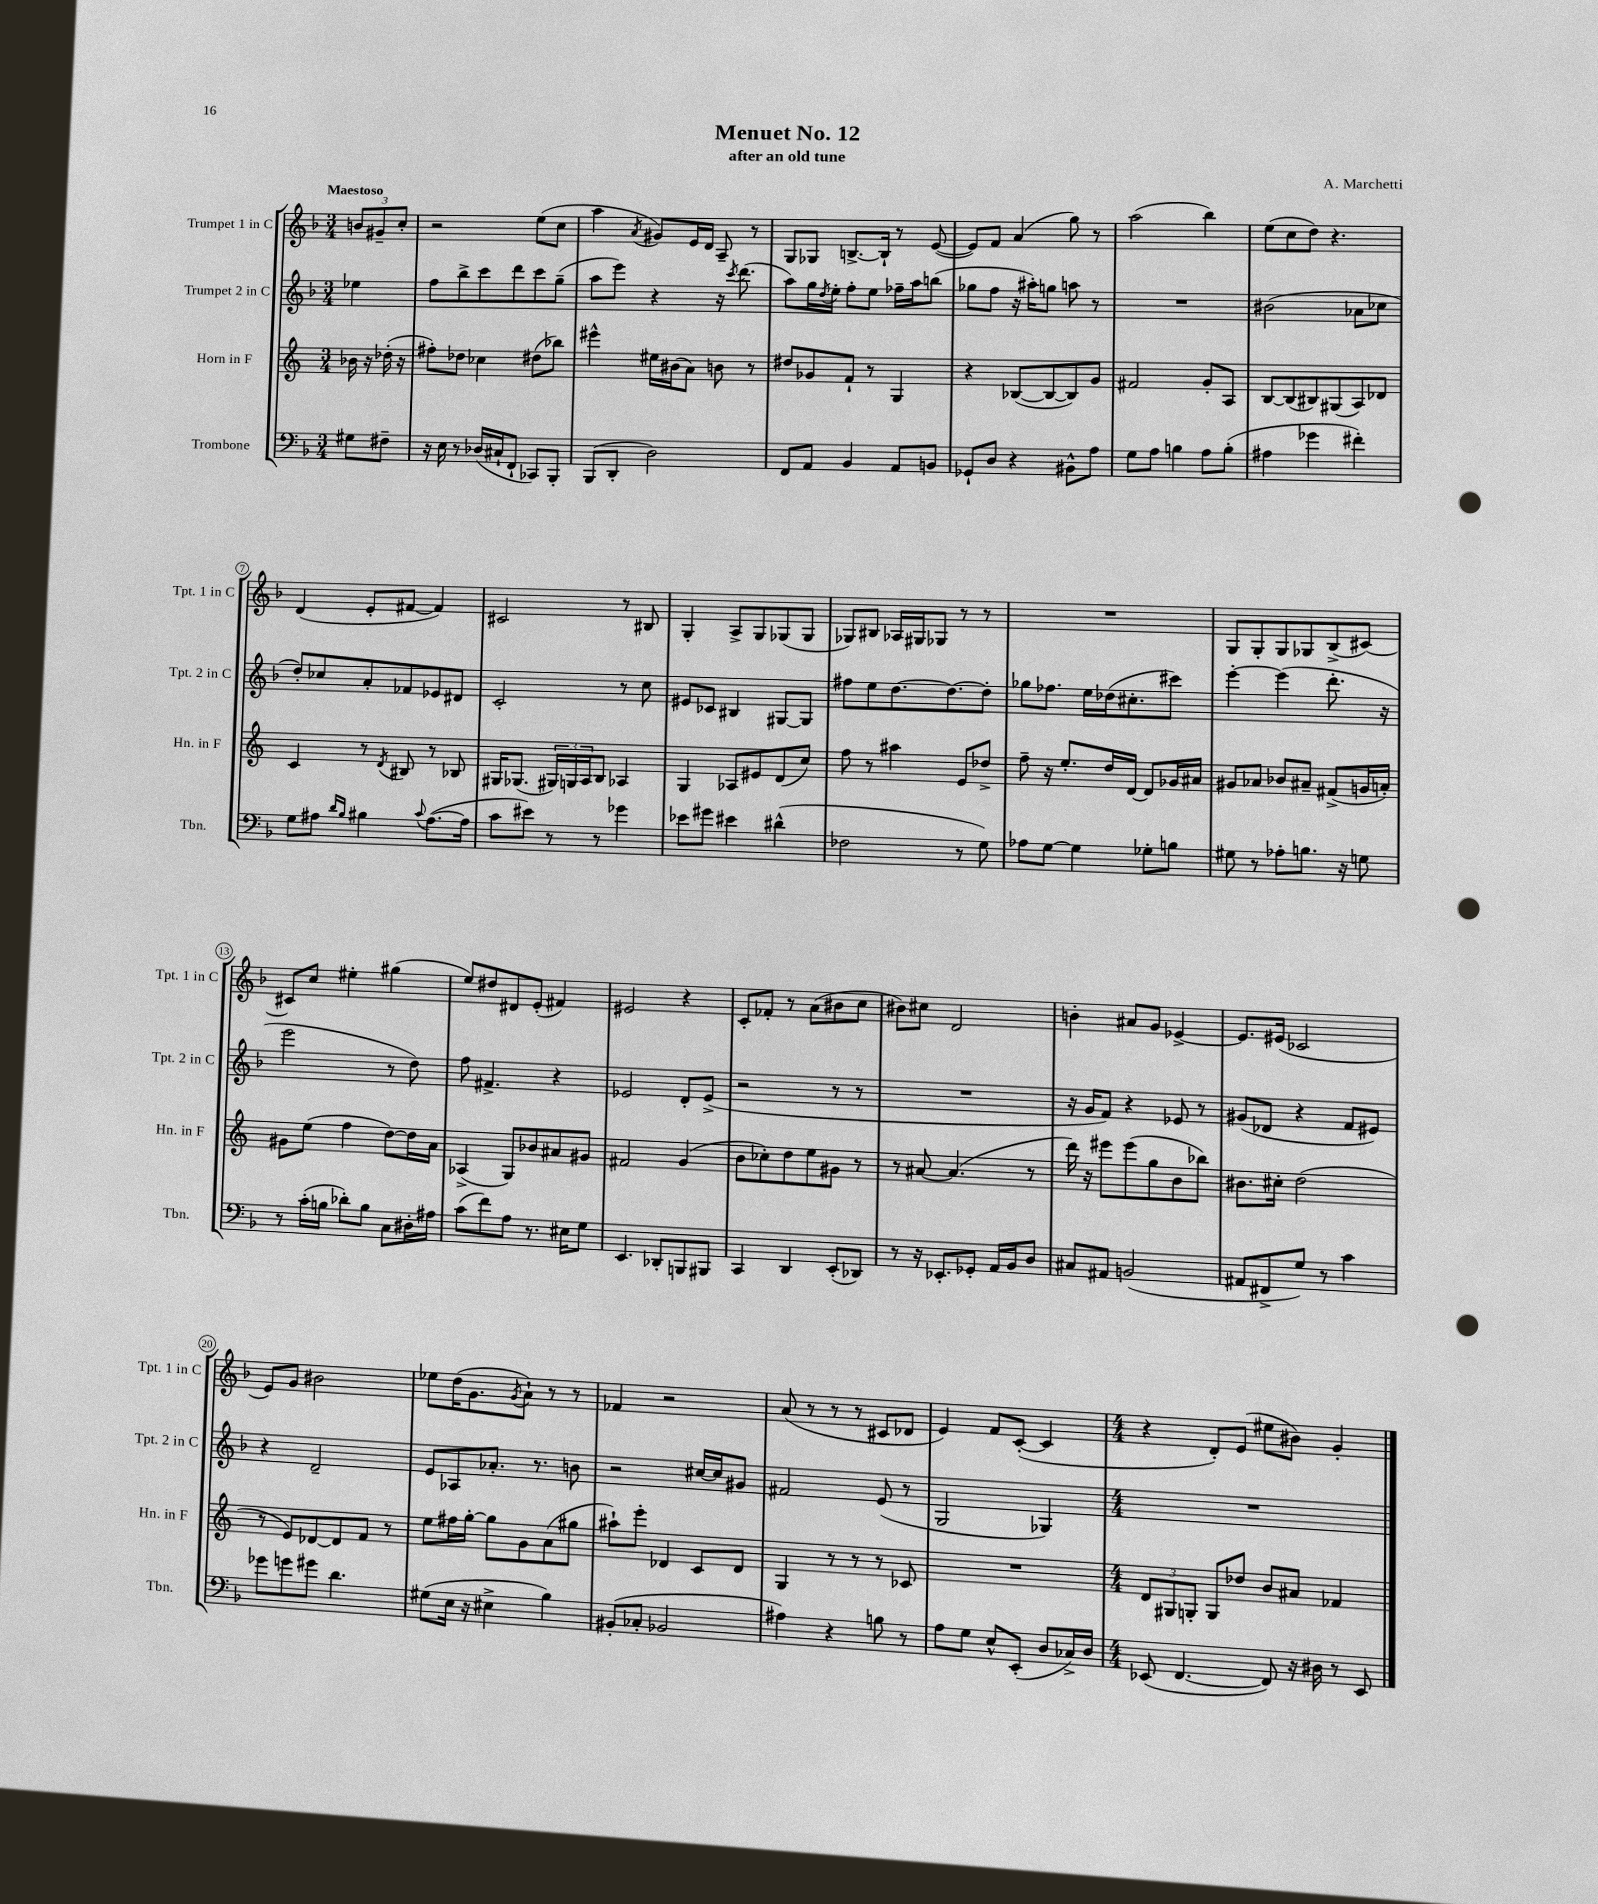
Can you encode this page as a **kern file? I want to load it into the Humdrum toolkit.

**kern	**kern	**kern	**kern
*staff4	*staff3	*staff2	*staff1
*clefF4	*clefG2	*clefG2	*clefG2
*k[b-]	*k[]	*k[b-]	*k[b-]
*M3/4	*M3/4	*M3/4	*M3/4
8G#\L	16b-\	4ee-\	12b/L
.	16r	.	.
.	.	.	12g#~/
8F#~\J	(16dd-'\	.	.
.	.	.	12cc'/J
.	16r	.	.
=	=	=	=
16r	8ff#'\L)	8ff\L	2r
16E\	.	.	.
8r	8dd-\J	8bb-^\	.
(16D-/LL	4cc-\	8ccc\	.
16C#`/J	.	.	.
8FF`/J	.	8ddd\	.
8CC-/L)	(8dd#\L	8ccc\	(8ee\L
8BBB-'/J	8bb-\J)	(8gg~\J	8cc\J
=	=	=	=
(8BBB-/L	4eee#^^\	8aa\L	4aa\
8DD'/J	.	8eee\J)	.
.	.	.	8qa/
2D\)	16ee#\LL	4r	8g#/L)
.	(16b#\J	.	.
.	8a\J)	.	16e/L
.	.	.	16d/JJ
.	8b\	16r	8A~/
.	.	8qccc/	.
.	.	(8.ddd\	.
.	8r	.	8r
=	=	=	=
8FF/L	8dd#/L	8aa\L)	8G/L
8AA/J	8g-/	16gg\L	8G-/J
.	.	8qdd/	.
.	.	16ee'\JJ	.
4BB-/	8f`/J	8ff'\L	[8.B^/L
.	8r	8ee\J	.
.	.	.	16B`/]Jk
8AA/L	4G/	16ff-~\LL	8r
.	.	16aa\J	.
8BB/J	.	(8bb\J	([8e/
=	=	=	=
8GG-`/L	4r	8gg-\L	8e/]L)
8D/J	.	8ff\J	8f/J
4r	([8B-/L	16r	(4a/
.	.	16aa#'\LK)	.
.	8B-/_	8gg\J	.
8BB#^^\L	8B-/])	8aa\	8gg\)
8A\J	8g/J	8r	8r
=	=	=	=
8G\L	2f#/	2.r	(2aa\
8A\J	.	.	.
4B\	.	.	.
8A\L	8g'/L	.	4bb-\)
(8B'\J	8A/J	.	.
=	=	=	=
4A#\	[8B/L	(2b#\	(8ee\L
.	(8B/]	.	8cc\
4g-\	8B#/)	.	8dd\J)
.	(8G#/	.	4.r
4f#'\)	8A/)	8a-\L	.
.	8d-/J	8cc-\J	.
=	=	=	=
8G\L	4c/	8dd'/L)	(4d/
8A#\J	.	8cc-/	.
16qqd/LL	.	.	.
16qqB-/JJ	.	.	.
4B#\	8r	8a'/	8e'/L
.	8qd/	.	.
.	8B#/	8f-/	[8f#/J
8qqc/	.	.	.
([8.A#\L	8r	8e-/	4f#/])
.	8B-/	8d#/J	.
16A#\]Jk	.	.	.
=	=	=	=
8c\L	16G#/LK	2c'/	2c#/
.	(8.G-/J	.	.
8e#\J)	.	.	.
8r	24G#/LL)	.	.
.	24G/	.	.
.	24A/J	.	.
8r	8B/J	.	.
4g-\	4A-/	8r	8r
.	.	8cc\	8B#/
=	=	=	=
8e-\L	4G/	8e#/L	4G'/
8g#\J	.	8c-/J	.
4e#\	8A-/L	4B#/	8A^/L
.	8e#/	.	8G/
(4d#^^\	(8d/	[8G#/L	(8G-/
.	8cc/J)	8G#/]J	8G-/J
=	=	=	=
2F-\	8ff\	8ff#\L	8G-/L)
.	8r	8ee\	8B#/J
.	4aa#\	[8.dd\	16A-/LL
.	.	.	16G#/J
.	.	.	8G-/J
.	.	8.dd\_	.
8r	8e/L	.	8r
8G\)	8dd-^/J	8dd'\]J	8r
=	=	=	=
8A-\L	8ff~\	8gg-\L	2.r
[8G\J	16r	8.ff-\J	.
.	8.ee'/L	.	.
4G\]	.	.	.
.	.	16ee\LL	.
.	16dd/L	(16dd-\J	.
.	[16d/JJ	8.cc#'\	.
8G-'\L	8d/]L	.	.
8B\J	16g-/L	8ccc#\J)	.
.	16a#/JJ	.	.
=	=	=	=
8G#\	8g#/L	[4eee'\	8G/L
8r	8a-/J	.	8G'/
8A-'\L	8b-/L	(4eee\]	8G/
8.B\J	8a#~/J	.	8G-/
.	(8f#^/L	8.ddd'\	(8B-^/
16r	.	.	.
8G\	16g/L	.	[8c#/J)
.	16a'/JJ)	16r	.
=	=	=	=
8r	8g#\L	2eee\	8c#/]L
(16c'\LL	(8ee\J	.	8cc/J
16B\JJ	.	.	.
8d-'\L)	4ff\	.	4ee#'\
8B\J	.	.	.
8C\L	[8dd\L)	8r	(4gg#\
16D#'\L	16dd\]L	8dd\)	.
16A#\JJ	16a\JJ	.	.
=	=	=	=
(8c\L	(4A-^/	8ff\	8ee/L)
8f\)	.	4.f#^/	8dd#/
8A\J	8G/L)	.	8d#/
8.r	8b-/	.	(8e'/J
.	8a#/	4r	4f#/)
16E#\LK	.	.	.
8G\J	8g#/J	.	.
=	=	=	=
4.EE/	2f#/	2e-/	2e#/
8DD-'/L	.	.	.
8BBB/	(4g/	8d'/L	4r
8BBB#/J	.	(8e-^/J	.
=	=	=	=
4CC/	8b\L	2r	8c'/L
.	8cc-'\)	.	8f-'/J
4DD/	8dd\	.	8r
.	8ee\	.	(8a\L
(8EE'/L	8g#\J	8r	8b#\
8DD-/J)	8r	8r	8cc\J
=	=	=	=
8r	8r	2.r	8b#\L)
16r	[8a#/	.	8cc#\J
8.EE-'/L	.	.	.
.	(4.a#/]	.	2d/
8GG-'/J	.	.	.
16AA/LL	.	.	.
16BB-/J	.	.	.
8D/J	8r	.	.
=	=	=	=
8C#/L	16ddd\)	16r	4b'\
.	16r	16g/LK	.
8AA#/J	8eee#\L	8f/J)	.
(2BB/	(8eee#\	4r	8a#/L
.	8gg\	.	8g/J
.	8b\	8e-/	[4e-^/
.	8bb-\J)	8r	.
=	=	=	=
8AA#/L	8.b#\L	(8g#/L	8.e-/]L
8FF#^/	.	8d-/J	.
.	16cc#'\Jk	.	(16e#/Jk
8G/J)	(2dd\	4r	2c-/
8r	.	.	.
4c\	.	8f/L	.
.	.	8e#/J)	.
=	=	=	=
8g-\L	8r	4r	8e/L)
8g\	8e/L)	.	8g/J
8g#\J	[8d-/	2d~/	2b#\
4.d\	8d-/]	.	.
.	8f/J	.	.
.	8r	.	.
=	=	=	=
(8G#\L	8ee\L	8e/L	8ee-\L
16E\Jk	16ff#\L	8A-/	(16dd\K
16r	[16gg'\JJ	.	8.g\
4E#^\	8gg\]L	8.a-'/J	.
.	.	.	8qg/
.	8g\	.	8a`\J)
.	.	8.r	.
4B-\)	(8a\	.	8r
.	8gg#\J	8b\	8r
=	=	=	=
(8BB#'/L	8aa#`\L)	2r	4f-/
8C-'/J	8eee'\J	.	.
2BB-/	4d-/	.	2r
.	8c/L	[16cc#/LL	.
.	.	16cc#/]J	.
.	8d-/J	8g#/J	.
=	=	=	=
4A#\)	4G/	2f#/	(8a/
.	.	.	8r
4r	8r	.	8r
.	8r	.	8r
8B\	8r	(8e/	8c#/L
8r	8c-/	8r	8d-/J
=	=	=	=
8A\L	2.r	2G/	4e/)
8G\J	.	.	.
8E^^/L	.	.	8f/L
(8EE'/J	.	.	([8c'/J
8D/L	.	4G-/)	4c/]
16C-^/L)	.	.	.
16D/JJ	.	.	.
=	=	=	=
*M4/4	*M4/4	*M4/4	*M4/4
(8EE-/	12d/L	1r	4r
.	12G#/	.	.
[4.FF/	.	.	.
.	12G'/J	.	.
.	8G/L	.	8d'/L)
.	8dd-/J	.	(8e/J
8FF/])	8b/L	.	8ee#\L
16r	8a#/J	.	8b#\J)
16D#\	.	.	.
8r	4f-/	.	4g'/
8EE-/	.	.	.
==	==	==	==
*-	*-	*-	*-
